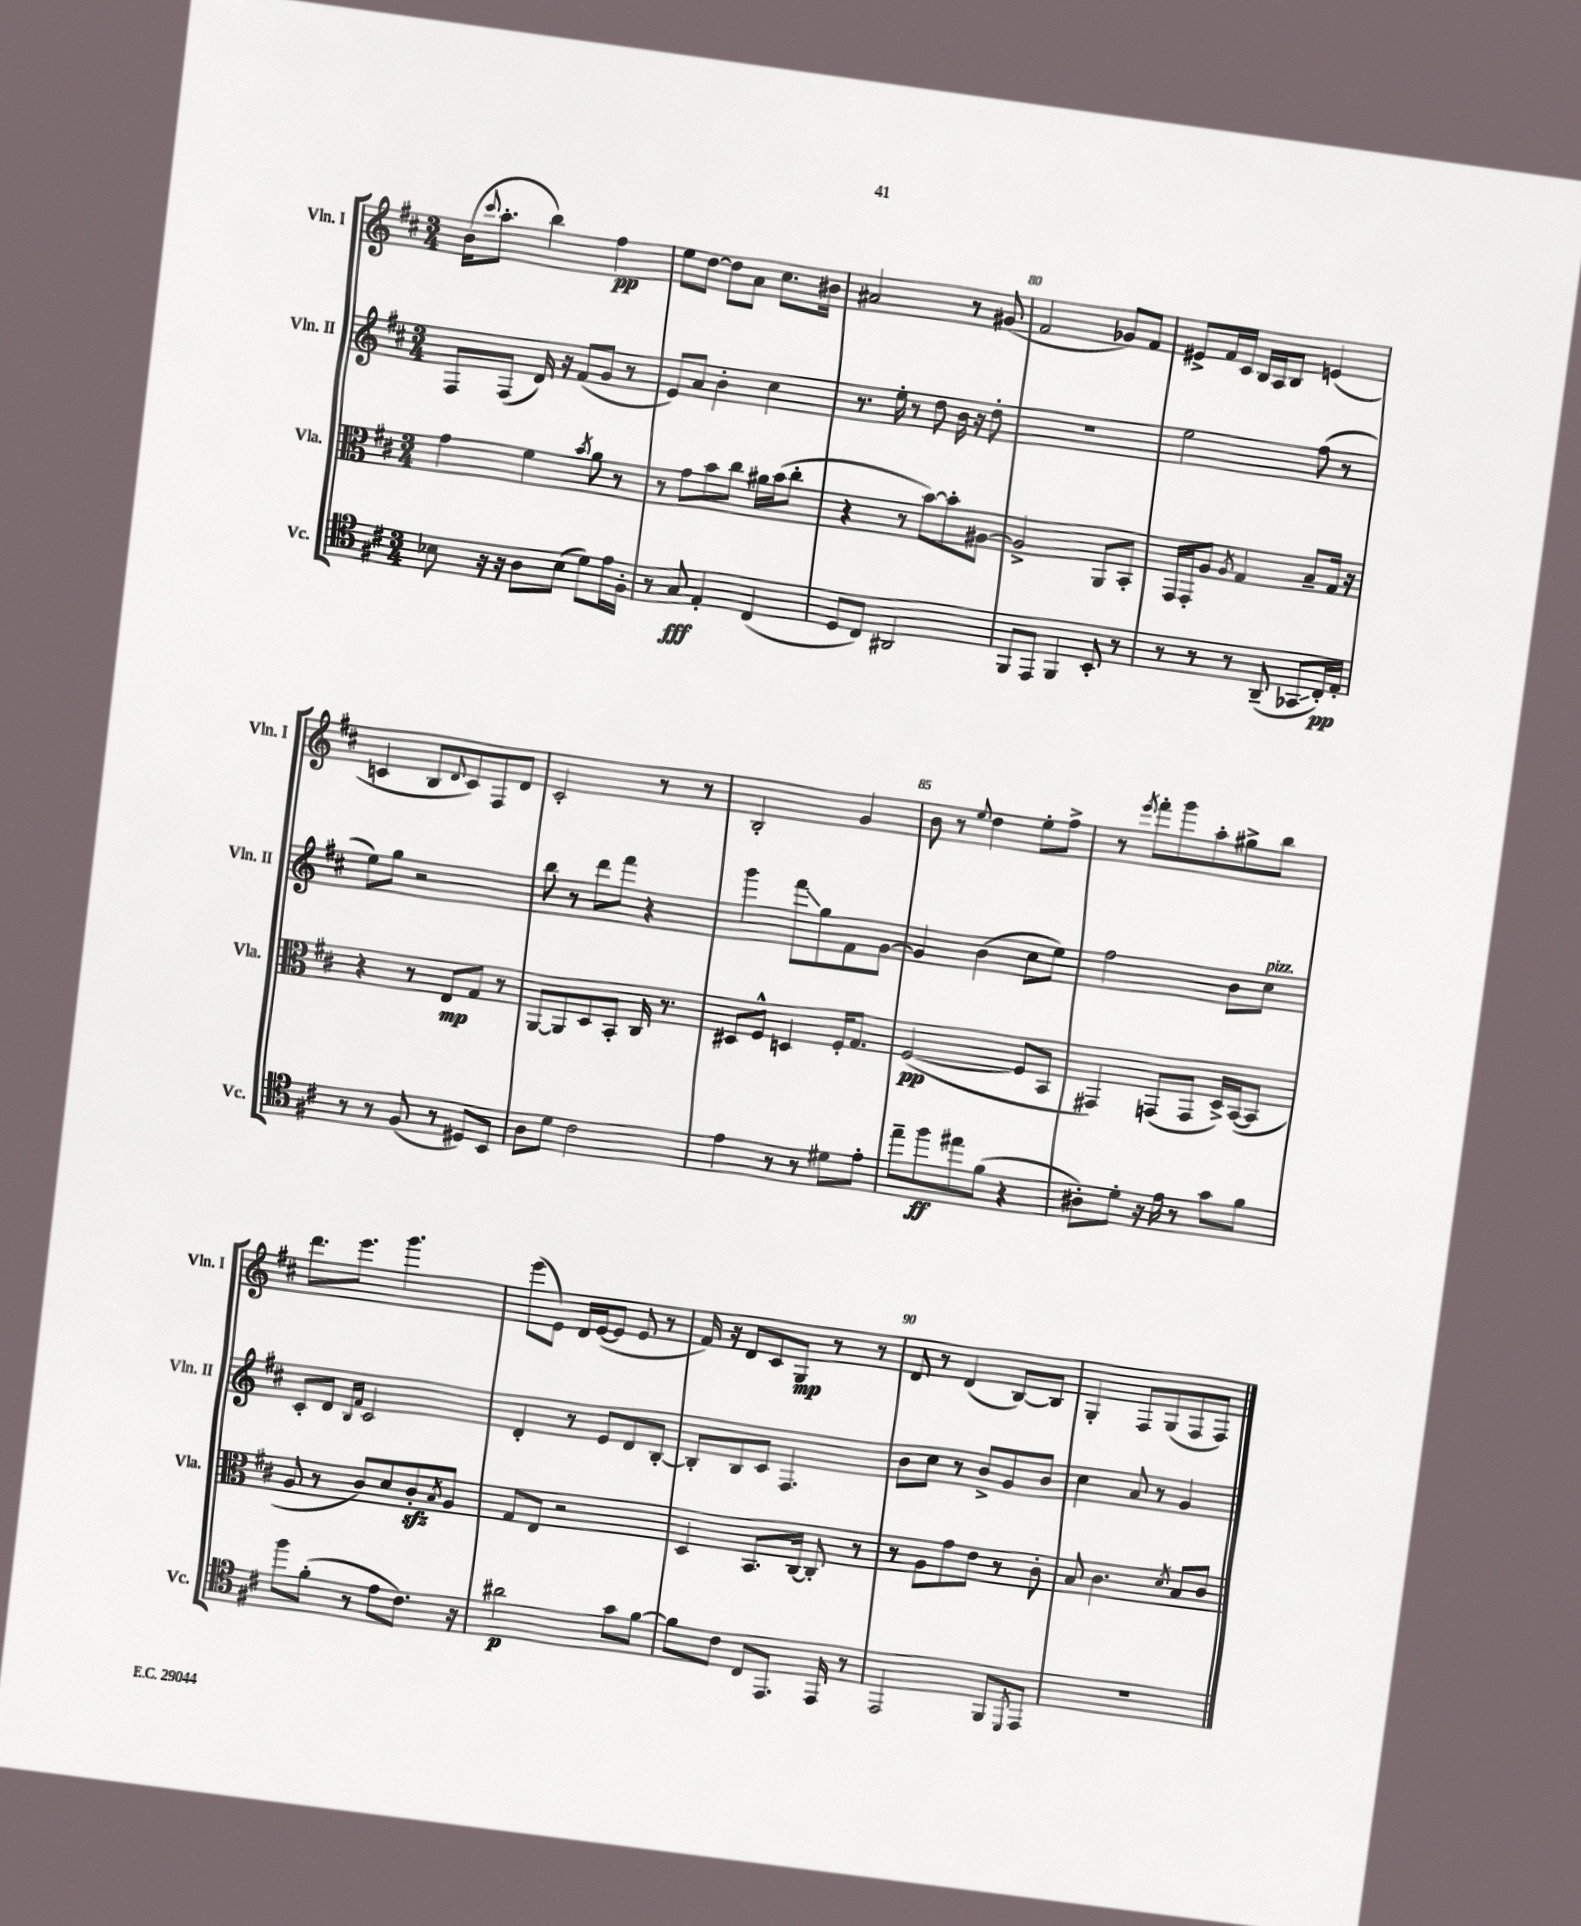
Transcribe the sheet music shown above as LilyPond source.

<<
\new StaffGroup <<
\new Staff = "s0" \with { instrumentName = "Vln. I" shortInstrumentName = "Vln. I" } {
    \clef treble \key d \major \numericTimeSignature \time 3/4
    b'16( \appoggiatura { cis'''8 } a''8.-. b''4) fis''4\pp |
    e''8 d''8~ d''8 a'8 cis''8. bis'16 |
    ais'2 r8 gis'8( |
    fis'2 ges'8) fis'8 |
    eis'8-> fis'16 cis'16 b16 a16 b8 e'4( |
    c'4 b8 \appoggiatura { d'8 } c'8) fis8 d'8 |
    cis'2-. r8 r8 |
    b2-. g'4 |
    b'8 r8 \appoggiatura { e''8 } d''4 e''8-. fis''8-> |
    r8 \acciaccatura { e'''8 } fis'''8-. g'''8 a''8-. gis''8-> b''8 |
    d'''8. e'''8. g'''4. |
    e'''8( e'8) d'16 e'16~( e'8 e'8 r8 |
    fis'16) r16 d'8 cis'8 g8\mp r8 r8 |
    d'8 r8 d'4( b8~) b8 |
    g4-. fis8 g8( fis8 fis8) \bar "|." |
}
\new Staff = "s1" \with { instrumentName = "Vln. II" shortInstrumentName = "Vln. II" } {
    \clef treble \key d \major \numericTimeSignature \time 3/4
    fis8 fis8( d'16) r16 fis'8( g'8 r8 |
    e'8) a'8 b'4-. cis''4 |
    r8. e''16-. r8 d''8 b'16 r16 d''8-. |
    R2. |
    e''2 fis''8( r8 |
    e''8) g''8 r2 |
    b''8 r8 d'''8 fis'''8 r4 |
    g'''4 fis'''8\glissando g''8 fis'8 g'8~ |
    g'4 b'4( cis''8 e''8) |
    fis''2 b'8 cis''8^\markup { \italic "pizz." } |
    cis'8-. d'8 \grace { b16 fis'16 } cis'2 |
    d'4-. r8 e'8 d'8 b8~-. |
    b8-. b8 cis'8 fis4. |
    b'8 cis''8 r8 b'8-> g'8 b'8 |
    cis''4 a'8 r8 g'4 \bar "|." |
}
\new Staff = "s2" \with { instrumentName = "Vla." shortInstrumentName = "Vla." } {
    \clef alto \key d \major \numericTimeSignature \time 3/4
    g'4 fis'4 \acciaccatura { b'8 } a'8 r8 |
    r8 g'8 b'8 cis''8 ais'16 b'16( cis''8-. |
    r4 r8 b'8~) b'8-. ais8~ |
    ais2-> a,8 b,8-. |
    g,16 g,16-. a8 \acciaccatura { a8 } g4 b8-- g16 r16 |
    r4 r8 e8\mp g8 r8 |
    a,8~ a,8 d8 b,8-. cis16 r8. |
    dis8 fis8-^ d4 fis16-. g8. |
    fis2~\pp( fis8 b,8 |
    gis,4) g,8( g,8 d16->) b,16~( b,8 |
    a8 r8 cis'8) d'8 cis'8-.\sfz \acciaccatura { b8 } a8 |
    g8 e8 r2 |
    d4 b,8. cis16~ cis8-. r8 |
    r8 a8 g'8 e'8 r8 cis'8-. |
    b8 cis'4. \acciaccatura { d'8 } b8 cis'8 \bar "|." |
}
\new Staff = "s3" \with { instrumentName = "Vc." shortInstrumentName = "Vc." } {
    \clef tenor \key d \major \numericTimeSignature \time 3/4
    bes8 r16 r16 a8 bes8( d'8) e'16 fis16-. |
    r8 g8\fff e4-. cis4( |
    d8 cis8) ais,2 |
    fis,8 e,8 fis,4 b,8-. r8 |
    r8 r8 r8 a,8--( ges,8\glissando cis16-.\pp) e16-. |
    r8 r8 fis8( r8 dis8) b,8 |
    a8 d'8 cis'2 |
    e'4 r8 r8 dis'8 e'8-. |
    e''8-- fis''8\ff eis''8 fis'8( r4 |
    ais8-.) d'8-. r16 e'16 r8 g'8 fis'8 |
    fis''8 fis'8-.( r8 e'8 cis'8.) r16 |
    ais'2\p g'8 fis'8~ |
    fis'8 cis'8 cis8 e,8. e,16 r8 |
    e,2 fis,8 \acciaccatura { d,8 } e,8 |
    R2. \bar "|." |
}
>>
>>
\layout { \context { \Score currentBarNumber = #77 \override BarNumber.break-visibility = ##(#f #t #t) barNumberVisibility = #(every-nth-bar-number-visible 5) } }
